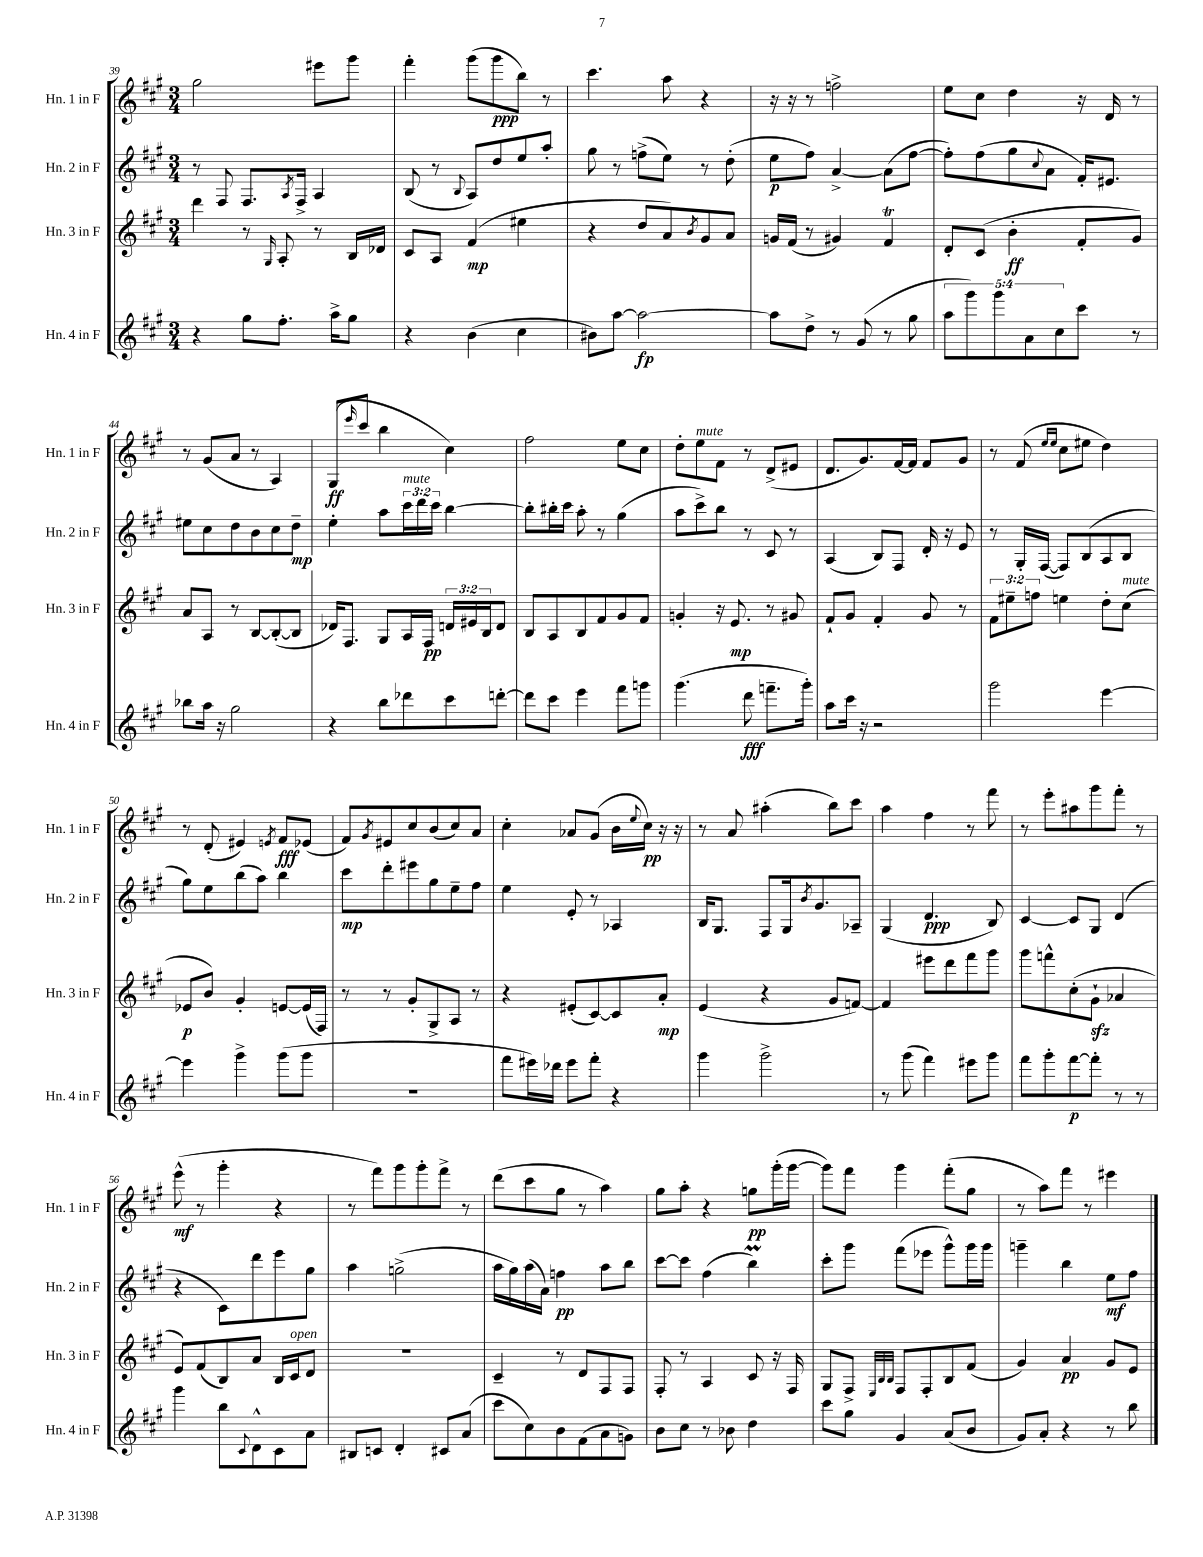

**kern	**dynam	**kern	**dynam	**kern	**dynam	**kern	**dynam
*part4	*part4	*part3	*part3	*part2	*part2	*part1	*part1
*staff4	*staff4	*staff3	*staff3	*staff2	*staff2	*staff1	*staff1
*I"Hn. 4 in F	*	*I"Hn. 3 in F	*	*I"Hn. 2 in F	*	*I"Hn. 1 in F	*
*I'Hn. 4 in F	*	*I'Hn. 3 in F	*	*I'Hn. 2 in F	*	*I'Hn. 1 in F	*
*clefG2	*	*clefG2	*	*clefG2	*	*clefG2	*
*k[f#c#g#]	*	*k[f#c#g#]	*	*k[f#c#g#]	*	*k[f#c#g#]	*
*M3/4	*	*M3/4	*	*M3/4	*	*M3/4	*
=39	=39	=39	=39	=39	=39	=39	=39
4r	.	4ddd\	.	8r	.	2gg#\	.
.	.	.	.	8F#/	.	.	.
8gg#\L	.	8r	.	8.F#/L	.	.	.
.	.	16qqG#/	.	.	.	.	.
8.ff#'\J	.	8A'/	.	.	.	.	.
.	.	.	.	8qA/	.	.	.
.	.	.	.	16F#^/Jk	.	.	.
.	.	8r	.	4A/	.	8eee#X\L	.
16aa^\KL	.	.	.	.	.	.	.
8gg#\J	.	16B/LL	.	.	.	8ggg#\J	.
.	.	16d-X/JJ	.	.	.	.	.
=40	=40	=40	=40	=40	=40	=40	=40
4r	.	8c#/L	.	(8B/	.	4fff#'\	.
.	.	8A/J	.	8r	.	.	.
.	.	.	.	8qqB/	.	.	.
(4b\	.	(4f#/	mp	8A/L)	.	(8ggg#\L	.
.	.	.	.	8dd/	.	8ggg#\	ppp
4cc#\	.	4ee#X\	.	8ee/	.	8bb\J)	.
.	.	.	.	8aa'/J	.	8r	.
=41	=41	=41	=41	=41	=41	=41	=41
8b#X\L)	.	4r	.	8gg#\	.	4.ccc#\	.
[8aa\J	.	.	.	8r	.	.	.
2aa\_	fp	8dd/L	.	(8ffn^\L	.	.	.
.	.	8a/)	.	8ee\J)	.	8aa\	.
.	.	8qb/	.	.	.	.	.
.	.	8g#/	.	8r	.	4r	.
.	.	8a/J	.	(8dd'\	.	.	.
=42	=42	=42	=42	=42	=42	=42	=42
8aa\L]	.	16gn/LL	.	8ee\L	p	16r	.
.	.	(16f#/JJ	.	.	.	16r	.
8dd^\J	.	8r	.	8ff#\J)	.	8r	.
8r	.	4g#X/)	.	[4a^/	.	2ffn^\	.
(8g#/	.	.	.	.	.	.	.
8r	.	4f#T/	.	(8a\L]	.	.	.
8gg#\	.	.	.	[8ff#\J	.	.	.
=43	=43	=43	=43	=43	=43	=43	=43
10aa\L	.	8d'/L	.	8ff#'\L])	.	8ee\L	.
10ggg#\)	.	.	.	.	.	.	.
.	.	(8c#/J	.	(8ff#\	.	8cc#\J	.
10ggg#\	.	.	.	.	.	.	.
.	.	4b'\	ff	8gg#\	.	4dd\	.
10a\	.	.	.	.	.	.	.
.	.	.	.	8qqcc#/	.	.	.
.	.	.	.	8a\J	.	.	.
10cc#\	.	.	.	.	.	.	.
8ccc#\J	.	8f#'/L	.	16f#'/KL)	.	16r	.
.	.	.	.	8.e#X/J	.	16d/	.
8r	.	8g#/J)	.	.	.	8r	.
!!LO:LB:g=z
=44	=44	=44	=44	=44	=44	=44	=44
8bb-X\L	.	8a/L	.	8ee#X\L	.	8r	.
16aa\Jk	.	8A/J	.	8cc#\	.	(8g#/L	.
16r	.	.	.	.	.	.	.
2gg#\	.	8r	.	8dd\	.	8a/J	.
.	.	[8B/L	.	8b\	.	8r	.
.	.	(8B'/_	.	8cc#\	.	4A/)	.
.	.	8B/J]	.	8dd~\J	mp	.	.
=45	=45	=45	=45	=45	=45	=45	=45
4r	.	16d-X/KL)	.	4ee'\	.	(8G#/L	ff
.	.	8.F#/J	.	.	.	.	.
.	.	.	.	.	.	16qqeee/	.
.	.	.	.	.	.	8ccc#/J	.
8bb\L	.	8G#/L	.	8aa\L	.	4bb\	.
!	!	!	!	!LO:TX:a:i:t=mute	!	!	!
8ddd-X\	.	16A/L	.	24ccc#\L	.	.	.
.	.	.	.	24ddd\	.	.	.
.	.	16F#/JJ	pp	.	.	.	.
.	.	.	.	24ccc#\JJ	.	.	.
8ccc#\	.	24dn/LL	.	[4bb\	.	4cc#\)	.
.	.	24e#X/	.	.	.	.	.
.	.	24B/J	.	.	.	.	.
[8dddn'\J	.	8d/J	.	.	.	.	.
=46	=46	=46	=46	=46	=46	=46	=46
8ddd\L]	.	8B/L	.	8bb'\L]	.	2ff#\	.
8ccc#\J	.	8A/	.	16bb#X'\L	.	.	.
.	.	.	.	16ccc#\JJ	.	.	.
4eee\	.	8B/	.	8aa'\	.	.	.
.	.	8f#/	.	8r	.	.	.
8fff#\L	.	8g#/	.	(4gg#\	.	8ee\L	.
8gggn\J	.	8f#/J	.	.	.	8cc#\J	.
=47	=47	=47	=47	=47	=47	=47	=47
(4.ggg#\	.	4gn'/	.	8aa\L	.	8dd'\L	.
!	!	!	!	!	!	!LO:TX:a:i:t=mute	!
.	.	.	.	8ccc#^\)	.	8ee\	.
.	.	16r	.	8bb\J	.	8f#\J	.
.	.	8.e/	mp	.	.	.	.
8ddd\	fff	.	.	8r	.	8r	.
8.fffn~\L	.	8r	.	8c#/	.	(8d^/L	.
.	.	8g#X/	.	8r	.	8e#X/J	.
16ggg#'\Jk)	.	.	.	.	.	.	.
=48	=48	=48	=48	=48	=48	=48	=48
8aa\L	.	8f#`/L	.	(4A/	.	8.d/L	.
16ccc#\Jk	.	8g#/J	.	.	.	.	.
16r	.	.	.	.	.	8.g#/)	.
2r	.	4f#'/	.	8B/L)	.	.	.
.	.	.	.	8F#/J	.	[16f#/L	.
.	.	.	.	.	.	16f#/JJ]	.
.	.	8g#/	.	16d'/	.	8f#/L	.
.	.	.	.	16r	.	.	.
.	.	8r	.	8e/	.	8g#/J	.
=49	=49	=49	=49	=49	=49	=49	=49
2ggg#\	.	12f#\L	.	8r	.	8r	.
.	.	12ee#X~\	.	.	.	.	.
.	.	.	.	16G#'/LL	.	(8f#/	.
.	.	12ffn\J	.	.	.	.	.
.	.	.	.	([16F#/JJ	.	.	.
.	.	.	.	.	.	16qqee/LL	.
.	.	.	.	.	.	16qqee/JJ	.
.	.	4een\	.	8F#/L])	.	8cc#\L	.
.	.	.	.	(8B/	.	8ee#X\J	.
[4eee\	.	8dd'\L	.	8A/	.	4dd\)	.
!	!	!LO:TX:a:i:t=mute	!	!	!	!	!
.	.	(8cc#\J	.	8B/J	.	.	.
!!LO:LB:g=z
=50	=50	=50	=50	=50	=50	=50	=50
4eee\]	.	8e-X/L	p	8gg#\L)	.	8r	.
.	.	8b/J)	.	8ee\	.	(8d'/	.
4ggg#^\	.	4g#'/	.	(8bb\	.	4e#X/)	.
.	.	.	.	8aa\J)	.	.	.
.	.	.	.	.	.	8qen/	.
(8ggg#\L	.	[8en/L	.	4bb\	.	8f#/L	fff
8ggg#\J	.	(16e/L]	.	.	.	(8e-X/J	.
.	.	16F#/JJ)	.	.	.	.	.
=51	=51	=51	=51	=51	=51	=51	=51
2.r	.	8r	.	8ccc#\L	mp	8f#/L)	.
.	.	.	.	.	.	8qg#/	.
.	.	8r	.	8ddd'\	.	8e#X/	.
.	.	8g#'/L	.	8eee#X\	.	8cc#/	.
.	.	8G#^/	.	8gg#\	.	(8b/	.
.	.	8A/J	.	8ee~\	.	8cc#/)	.
.	.	8r	.	8ff#\J	.	8a/J	.
=52	=52	=52	=52	=52	=52	=52	=52
8fff#\L	.	4r	.	4ee\	.	4cc#'\	.
16eee#X\L)	.	.	.	.	.	.	.
16ddd-X\JJ	.	.	.	.	.	.	.
8eee#\L	.	(8e#X'/L	.	8e'/	.	8a-X/L	.
8fff#'\J	.	[8c#/)	.	8r	.	(8g#/J	.
4r	.	8c#/]	.	4A-X/	.	16b\LL	.
.	.	.	.	.	.	8qqee/	.
.	.	.	.	.	.	16cc#\JJ)	pp
.	.	8a'/J	mp	.	.	16r	.
.	.	.	.	.	.	16r	.
=53	=53	=53	=53	=53	=53	=53	=53
4ggg#\	.	(4e/	.	16B/KL	.	8r	.
.	.	.	.	8.G#/J	.	.	.
.	.	.	.	.	.	8a/	.
2ggg#^\	.	4r	.	8F#/L	.	(4aa#X'\	.
.	.	.	.	16G#/k	.	.	.
.	.	.	.	8qb/	.	.	.
.	.	.	.	8.g#/	.	.	.
.	.	8g#/L	.	.	.	8bb\L)	.
.	.	[8fn/J)	.	8A-X~/J	.	8ccc#\J	.
=54	=54	=54	=54	=54	=54	=54	=54
8r	.	4f/]	.	(4G#/	.	4aa\	.
(8ggg#\	.	.	.	.	.	.	.
4fff#\)	.	8eee#X\L	.	4.d/	ppp	4ff#\	.
.	.	8ddd\	.	.	.	.	.
8eee#X\L	.	8fff#\	.	.	.	8r	.
8ggg#\J	.	8ggg#\J	.	8B/)	.	8fff#\	.
=55	=55	=55	=55	=55	=55	=55	=55
8fff#\L	.	8ggg#\L	.	[4c#/	.	8r	.
8ggg#'\	.	8fffn^^\	.	.	.	8eee'\L	.
[8fff#\	p	(8cc#'\	.	8c#/L]	.	8aa#X\	.
8fff#'\J]	.	8g#zz`\J	.	8G#/J	.	8ggg#\	.
8r	.	4a-X/	.	(4d/	.	8fff#'\J	.
8r	.	.	.	.	.	8r	.
!!LO:LB:g=z
=56	=56	=56	=56	=56	=56	=56	=56
4ggg#\	.	8e/L)	.	4r	.	(8eee^^\	mf
.	.	(8f#/	.	.	.	8r	.
8bb\L	.	8B/)	.	8c#\L)	.	4ggg#'\	.
8qqc#/	.	.	.	.	.	.	.
8d^^\	.	8a/J	.	8ddd\	.	.	.
8c#\	.	16B/LL	.	8eee\	.	4r	.
!	!	!LO:TX:a:i:t=open	!	!	!	!	!
.	.	16c#/J	.	.	.	.	.
8a\J	.	8d/J	.	8gg#\J	.	.	.
=57	=57	=57	=57	=57	=57	=57	=57
8B#X/L	.	2.r	.	4aa\	.	8r	.
8cn/J	.	.	.	.	.	8fff#\L)	.
4d'/	.	.	.	(2ggn^\	.	8ggg#\	.
.	.	.	.	.	.	8ggg#'\	.
8c#X/L	.	.	.	.	.	8fff#^\J	.
(8a/J	.	.	.	.	.	8r	.
=58	=58	=58	=58	=58	=58	=58	=58
8ccc#\L	.	4c#~/	.	16aa\LL	.	(8ddd\L	.
.	.	.	.	16gg#\)	.	.	.
8cc#\)	.	.	.	(16aa\	.	8ccc#\	.
.	.	.	.	16a\JJ)	.	.	.
8b\	.	8r	.	4ffn\	pp	8gg#\J	.
(8f#\	.	8d/L	.	.	.	8r	.
8a\	.	8F#/	.	8aa\L	.	4aa\)	.
8gn\J)	.	8F#/J	.	8bb\J	.	.	.
=59	=59	=59	=59	=59	=59	=59	=59
8b\L	.	8F#'/	.	[8ccc#\L	.	8gg#\L	.
8cc#\J	.	8r	.	8ccc#\J]	.	8aa'\J	.
8r	.	4A/	.	(4ff#\	.	4r	.
8b-X\	.	.	.	.	.	.	.
4dd\	.	8c#/	.	4bbM\)	.	8ggn\L	pp
.	.	16r	.	.	.	(16ggg#'\L	.
.	.	16F#/	.	.	.	[16ggg#\JJ	.
=60	=60	=60	=60	=60	=60	=60	=60
8ccc#\L	.	8G#/L	.	8ccc#'\L	.	8ggg#\L])	.
8gg#\J	.	8F#^/J	.	8ggg#\J	.	8fff#\J	.
.	.	32qqE/LLL	.	.	.	.	.
.	.	32qqB/	.	.	.	.	.
.	.	32qqB/JJJ	.	.	.	.	.
4g#/	.	8F#/L	.	(8fff#\L	.	4ggg#\	.
.	.	8F#'/	.	8eee-X\J	.	.	.
(8a/L	.	8B/	.	8ggg#^^\L)	.	(8fff#'\L	.
8b/J	.	(8f#/J	.	16ggg#\L	.	8gg#\J	.
.	.	.	.	16ggg#\JJ	.	.	.
=61	=61	=61	=61	=61	=61	=61	=61
8g#/L)	.	4g#/)	.	4gggn~\	.	8r	.
8a'/J	.	.	.	.	.	8aa\L)	.
4r	.	4a/	pp	4bb\	.	8fff#\J	.
.	.	.	.	.	.	8r	.
8r	.	8g#/L	.	8ee\L	mf	4eee#X\	.
8bb\	.	8e/J	.	8ff#\J	.	.	.
==	==	==	==	==	==	==	==
*-	*-	*-	*-	*-	*-	*-	*-
